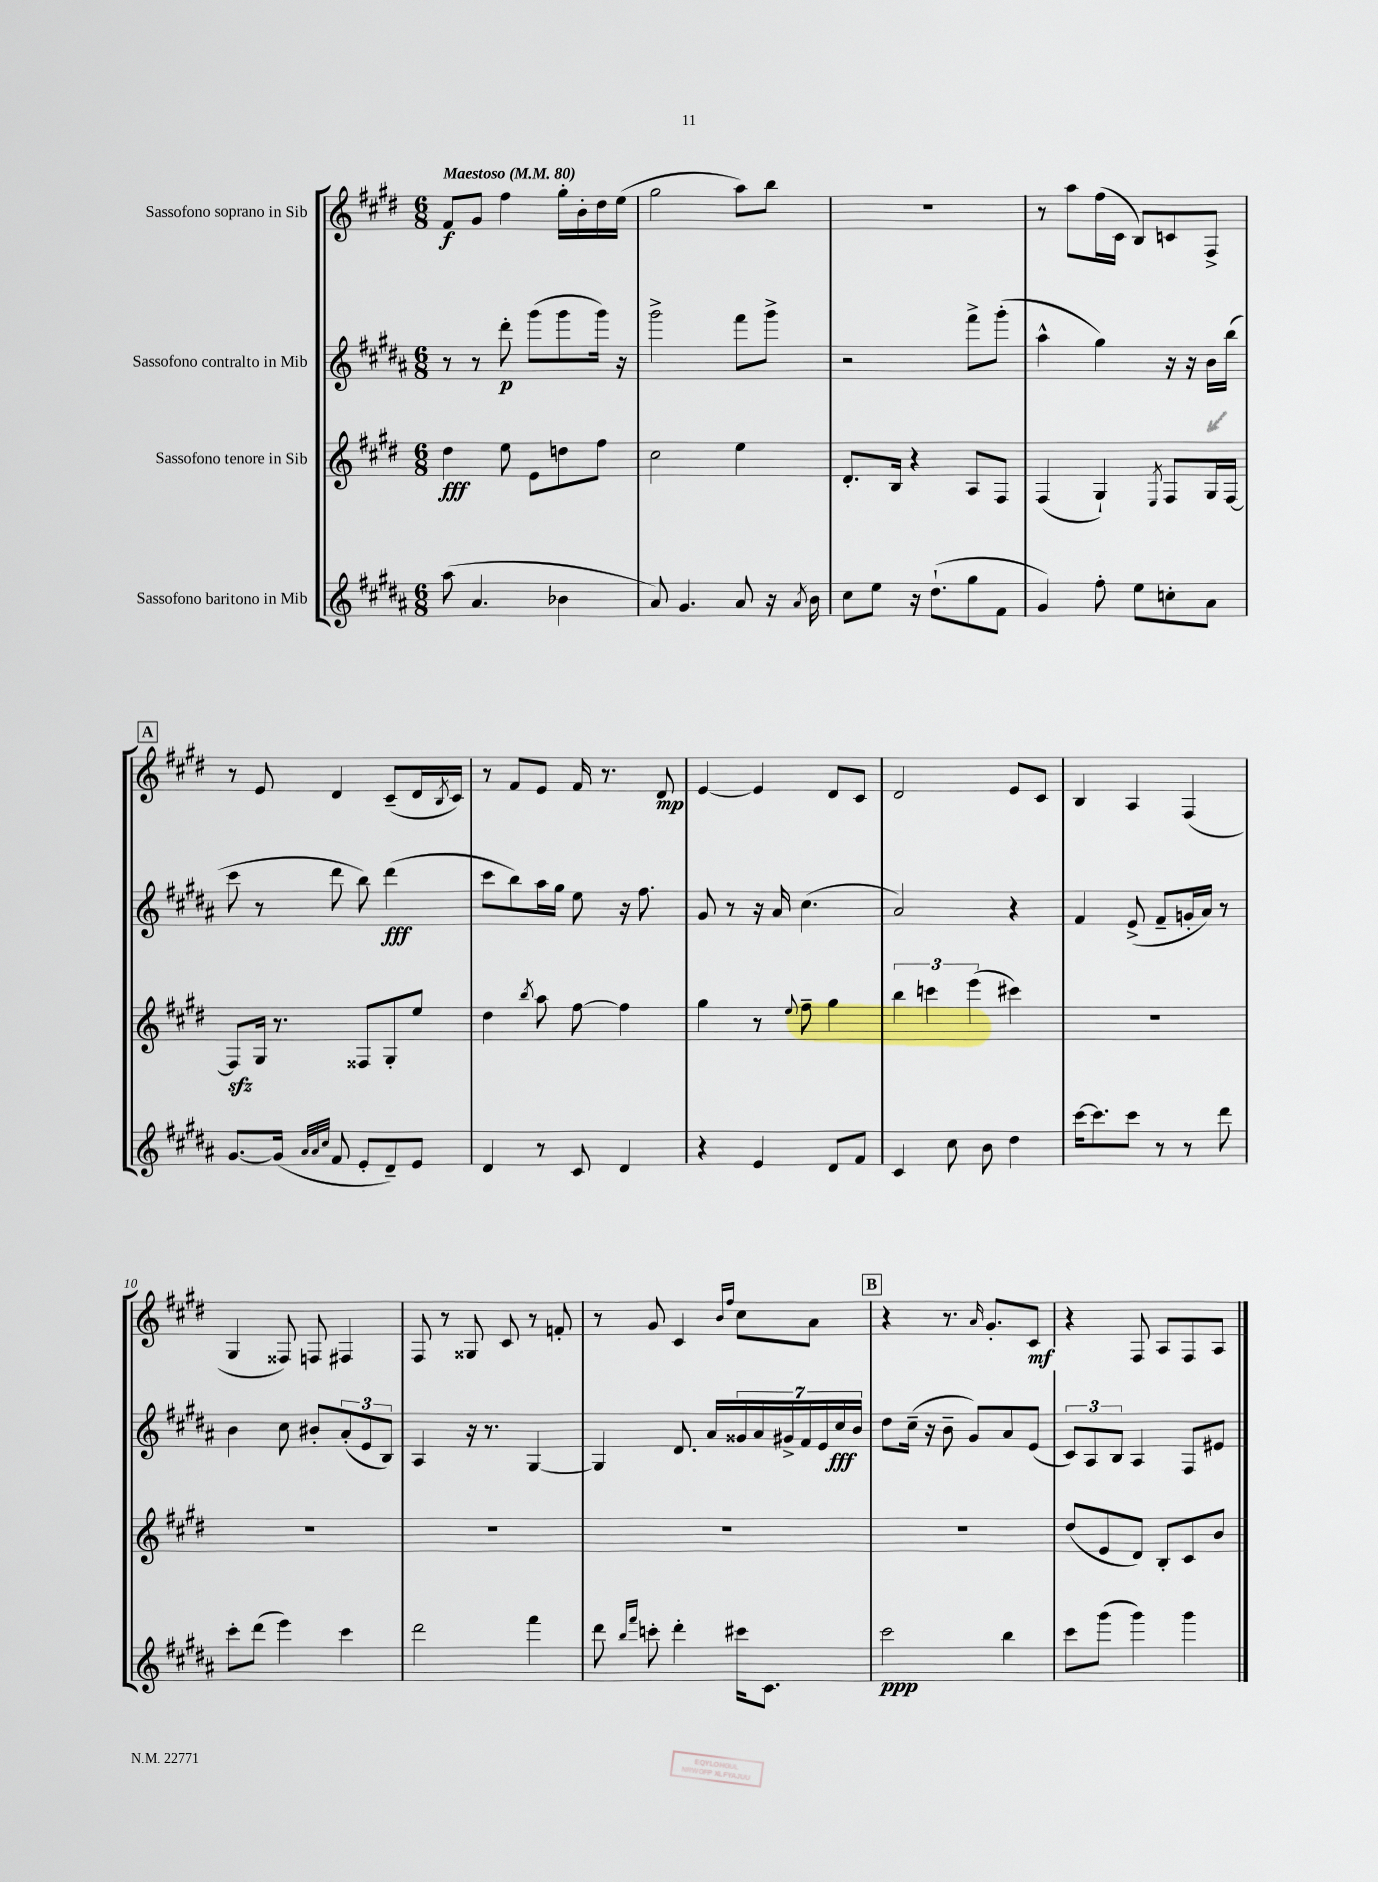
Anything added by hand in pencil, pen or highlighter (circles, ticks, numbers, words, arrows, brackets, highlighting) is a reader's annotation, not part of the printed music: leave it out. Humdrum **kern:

**kern	**kern	**kern	**kern
*staff4	*staff3	*staff2	*staff1
*clefG2	*clefG2	*clefG2	*clefG2
*k[f#c#g#d#a#]	*k[f#c#g#d#]	*k[f#c#g#d#a#]	*k[f#c#g#d#]
*M6/8	*M6/8	*M6/8	*M6/8
*MM80	*MM80	*MM80	*MM80
(8aa#	4dd#	8r	8f#
4.a#	.	8r	8g#
.	8ee	8ddd#'	4ff#
.	8e	(8ggg#	.
4b-	8dd	8ggg#	16gg#'
.	.	.	16b'
.	8ff#	16ggg#)	16dd#
.	.	16r	(16ee
=	=	=	=
8a#)	2cc#	2ggg#^	2gg#
4.g#	.	.	.
8a#	4ee	8fff#	8aa)
16r	.	8ggg#^	8bb
8qa#	.	.	.
16b	.	.	.
=	=	=	=
8cc#	8.d#'	2r	2.r
8ee	.	.	.
.	16B	.	.
16r	4r	.	.
(8.dd#`	.	.	.
8gg#	8A	8fff#^	.
8f#	8F#	(8ggg#'	.
=	=	=	=
4g#)	(4F#	4aa#^^	8r
.	.	.	8aa
8ff#'	4G#`)	4gg#)	(16ff#
.	.	.	16c#
8ee	.	.	8B)
.	8qE	.	.
8cc'	8F#	16r	8c
.	.	16r	.
8a#	16G#	16b	8F#^
.	[16F#	(16bb	.
=	=	=	=
[8.g#	8F#]	8ccc#	8r
.	16G#	8r	8e
(16g#]	8.r	.	.
32qqa#	.	.	.
32qqa#	.	.	.
32qqcc#	.	.	.
8f#	.	8ddd#	4d#
8e'	8F##	8bb)	.
8d#~)	8G#'	(4ddd#	(8c#~
8e	8ee	.	16d#
.	.	.	8qB
.	.	.	16c#)
=	=	=	=
4d#	4dd#	8ccc#	8r
.	.	8bb)	8f#
.	8qbb	.	.
8r	8aa	16aa#	8e
.	.	16gg#	.
8c#	[8ff#	8ee	16f#
.	.	.	8.r
4d#	4ff#]	16r	.
.	.	8.ff#	.
.	.	.	8d#
=	=	=	=
4r	4gg#	8g#	[4e
.	.	8r	.
4e	8r	16r	4e]
.	.	16a#	.
.	8qqee	.	.
.	8ff#~	(4.cc#	.
8d#	4gg#	.	8d#
8f#	.	.	8c#
=	=	=	=
4c#	6bb	2a#)	2d#
.	6ccc	.	.
8cc#	.	.	.
.	(6eee	.	.
8b	.	.	.
4dd#	4ccc#)	4r	8e
.	.	.	8c#
=	=	=	=
[16ccc#	2.r	4f#	4B
8.ccc#]	.	.	.
8ccc#	.	(8e^	4A
8r	.	8f#~	.
8r	.	16g'	(4F#
.	.	16a#)	.
8ddd#	.	8r	.
=	=	=	=
8ccc#'	2.r	4b	4G#
(8ddd#	.	.	.
4eee)	.	8cc#	8F##)
.	.	8b#'	8F
4ccc#	.	(12a#'	4F#
.	.	12e	.
.	.	12B)	.
=	=	=	=
2ddd#	2.r	4A#	8F#
.	.	.	8r
.	.	16r	8G##
.	.	8.r	.
.	.	.	8c#
4fff#	.	[4G#	8r
.	.	.	8f'
=	=	=	=
8ddd#	2.r	4G#]	8r
16qqbb	.	.	.
16qqfff#	.	.	.
8ccc'	.	.	8g#
4ddd#'	.	8.d#	4c#
.	.	16a#	.
.	.	.	16qqb
.	.	.	16qqff#
16ccc#	.	28g##	8cc#
.	.	28a#	.
8.c#	.	.	.
.	.	28g#^	.
.	.	28f#	.
.	.	.	8a
.	.	28e	.
.	.	28cc#	.
.	.	28b	.
=	=	=	=
2ccc#	2.r	8dd#	4r
.	.	(16cc#~	.
.	.	16r	.
.	.	8b~	8.r
.	.	8g#)	.
.	.	.	16qqa
.	.	.	8.g#'
4bb	.	8a#	.
.	.	(8e	8c#
=	=	=	=
8ccc#	(8dd#	12c#)	4r
.	.	12A#	.
(8ggg#	8e	.	.
.	.	12B	.
4ggg#)	8d#)	4A#	8F#
.	8B'	.	8A
4ggg#	8c#	8F#	8F#
.	8b	8e#	8A
==	==	==	==
*-	*-	*-	*-
